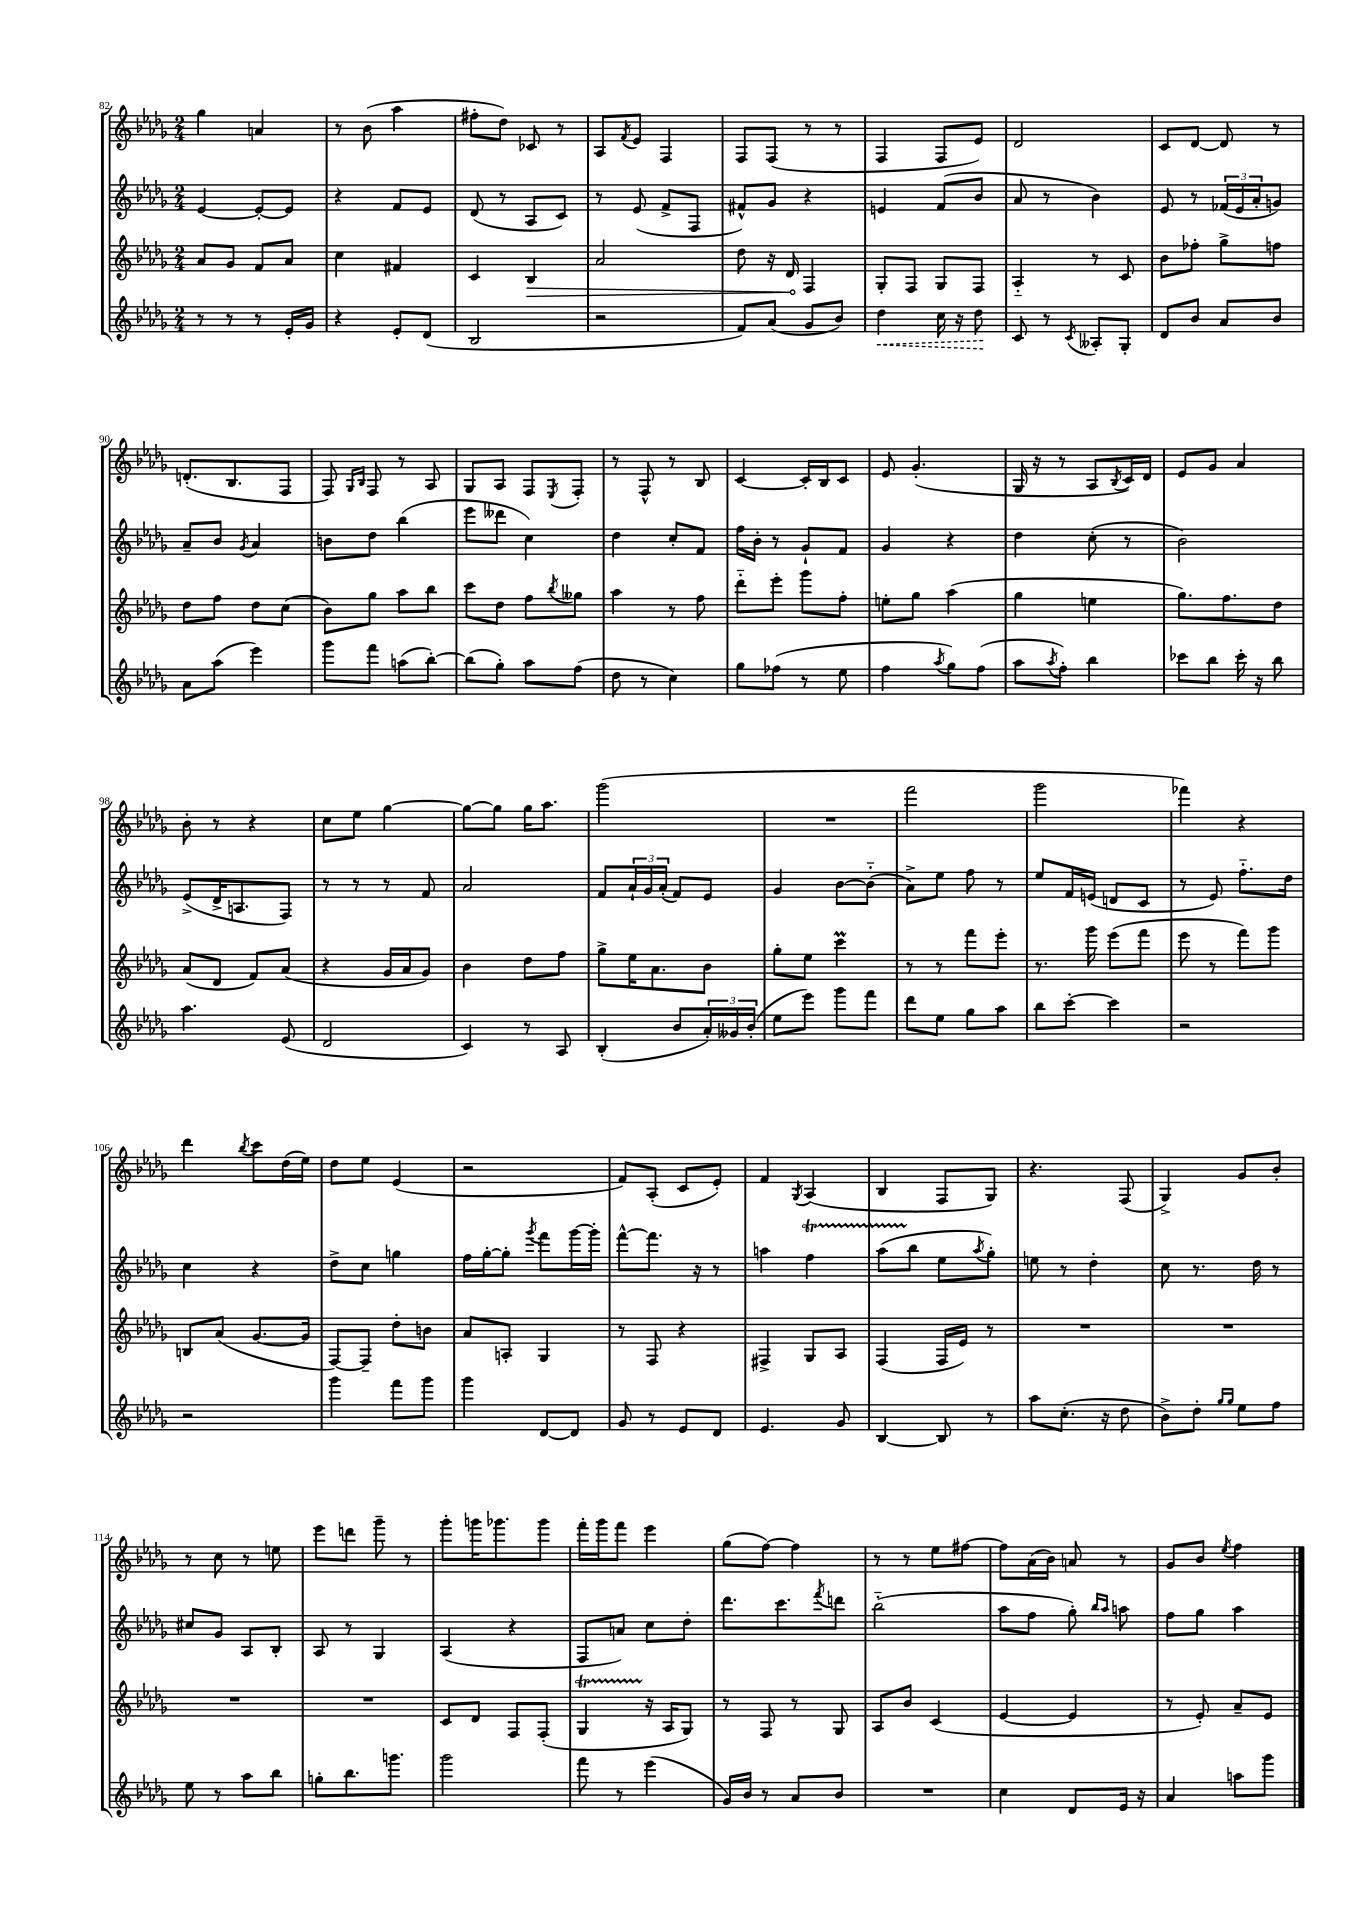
<<
\new StaffGroup <<
\new Staff = "s0" {
    \clef treble \key des \major \numericTimeSignature \time 2/4
    ges''4 a'4 |
    r8 bes'8( aes''4 |
    fis''8-. des''8) ces'8 r8 |
    aes8 \acciaccatura { f'8 } ees'8 f4 |
    f8 f8( r8 r8 |
    f4 f8 ees'8) |
    des'2 |
    c'8 des'8~ des'8 r8 |
    d'8.-.( bes8. f8 |
    f8) \grace { ges16 bes16 } f8 r8 aes8 |
    ges8 aes8 f8 \acciaccatura { ees8 } f8-. |
    r8 f8-^ r8 bes8 |
    c'4~ c'16-. bes16 c'8 |
    ees'8 ges'4.-.( |
    ges16 r16 r8 aes8 \acciaccatura { bes8 } c'16) des'16 |
    ees'8 ges'8 aes'4 |
    bes'8-. r8 r4 |
    c''8 ees''8 ges''4~ |
    ges''8~ ges''8 ges''16 aes''8. |
    ges'''2( |
    R2 |
    f'''2 |
    ges'''2 |
    fes'''4) r4 |
    des'''4 \acciaccatura { bes''8 } c'''8 des''16( ees''16) |
    des''8 ees''8 ees'4( |
    r2 |
    f'8) aes8-.( c'8 ees'8-.) |
    f'4 \acciaccatura { ges8 } aes4( |
    bes4 f8 ges8) |
    r4. f8( |
    ges4->) ges'8 bes'8-. |
    r8 c''8 r8 e''8 |
    ees'''8 d'''8 ges'''8-- r8 |
    ges'''8-. g'''16 ges'''8. ges'''8 |
    f'''16-. ges'''16 f'''8 ees'''4 |
    ges''8( f''8~) f''4 |
    r8 r8 ees''8 fis''8~ |
    fis''8 aes'16( bes'16) a'8 r8 |
    ges'8 bes'8 \acciaccatura { ees''8 } f''4 \bar "|." |
}
\new Staff = "s1" {
    \clef treble \key des \major \numericTimeSignature \time 2/4
    ees'4~ ees'8~-. ees'8 |
    r4 f'8 ees'8 |
    des'8( r8 aes8 c'8) |
    r8 ees'8( f'8-> f8 |
    fis'8-^) ges'8 r4 |
    e'4 f'8( bes'8 |
    aes'8 r8 bes'4) |
    ees'8 r8 \tuplet 3/2 { fes'16( ees'16 aes'16-. } g'8) |
    aes'8-- bes'8 \acciaccatura { ges'8 } aes'4 |
    b'8 des''8 bes''4( |
    ees'''8 deses'''8 c''4) |
    des''4 c''8-. f'8 |
    f''16 bes'16-. r8 ges'8-! f'8 |
    ges'4 r4 |
    des''4 c''8-.( r8 |
    bes'2) |
    ees'8->( des'16-> a8. f8) |
    r8 r8 r8 f'8 |
    aes'2 |
    f'8 \tuplet 3/2 { aes'16-! ges'16 aes'16-.( } f'8) ees'8 |
    ges'4 bes'8~ bes'8-_( |
    aes'8->) ees''8 f''8 r8 |
    ees''8 f'16 e'16( d'8 c'8 |
    r8 ees'8) f''8.-_ des''16 |
    c''4 r4 |
    des''8-> c''8 g''4 |
    f''16 ges''16~-. ges''8-. \acciaccatura { ges'''8 } f'''8 ges'''16~ ges'''16-. |
    f'''8~-^ f'''8. r16 r8 |
    a''4 f''4\startTrillSpan |
    aes''8( bes''8\stopTrillSpan ees''8 \acciaccatura { aes''8 } ges''8-.) |
    e''8 r8 des''4-. |
    c''8 r8. des''16 r8 |
    cis''8 ges'8 aes8 bes8-. |
    aes8 r8 ges4 |
    aes4( r4 |
    f8 a'8) c''8 des''8-. |
    des'''8. c'''8. \acciaccatura { f'''8 } d'''8 |
    bes''2-_( |
    aes''8 f''8 ges''8-.) \grace { bes''16 aes''16 } a''8 |
    f''8 ges''8 aes''4 \bar "|." |
}
\new Staff = "s2" {
    \clef treble \key des \major \numericTimeSignature \time 2/4
    aes'8 ges'8 f'8 aes'8 |
    c''4 fis'4 |
    c'4 \once \override Hairpin.circled-tip = ##t bes4\> |
    aes'2 |
    des''8 r16 des'16\! f4 |
    ges8-. f8 ges8 f8 |
    aes4-_ r8 c'8 |
    bes'8 fes''8-. ges''8-> f''8 |
    des''8 f''8 des''8 c''8( |
    bes'8) ges''8 aes''8 bes''8 |
    c'''8 des''8 f''8 \acciaccatura { bes''8 } geses''8 |
    aes''4 r8 f''8 |
    des'''8-_ ees'''8-. ges'''8 f''8-. |
    e''8-. ges''8 aes''4( |
    ges''4 e''4 |
    ges''8.) f''8. des''8 |
    aes'8( des'8 f'8) aes'8( |
    r4 ges'16 aes'16 ges'8) |
    bes'4 des''8 f''8 |
    ges''8-> ees''16 aes'8. bes'8 |
    ges''8-. ees''8 c'''4\prall |
    r8 r8 f'''8 ees'''8-. |
    r8. ges'''16 ees'''8( f'''8 |
    ees'''8 r8 f'''8) ges'''8 |
    b8 aes'8( ges'8.~ ges'16 |
    f8~) f8-- des''8-. b'8 |
    aes'8 a8-. ges4 |
    r8 f8 r4 |
    fis4-> ges8 aes8 |
    f4( f16 ees'16) r8 |
    R2 |
    R2 |
    R2 |
    R2 |
    c'8 des'8 f8 f8-.( |
    ges4\startTrillSpan r16\stopTrillSpan aes16 ges8) |
    r8 f8 r8 ges8 |
    aes8 bes'8 c'4( |
    ees'4~ ees'4 |
    r8 ees'8-.) aes'8-- ees'8 \bar "|." |
}
\new Staff = "s3" {
    \clef treble \key des \major \numericTimeSignature \time 2/4
    r8 r8 r8 ees'16-. ges'16 |
    r4 ees'8-. des'8( |
    bes2 |
    r2 |
    f'8) aes'8( ges'8 bes'8) |
    \once \override Hairpin.style = #'dashed-line des''4\< c''16 r16 des''8\! |
    c'8 r8 \acciaccatura { c'8 } aeses8-. ges8-. |
    des'8 bes'8 aes'8 bes'8 |
    aes'8 aes''8( ees'''4) |
    ges'''8 f'''8 a''8( bes''8~-.) |
    bes''8( ges''8-.) aes''8 f''8( |
    des''8 r8 c''4) |
    ges''8 fes''8( r8 ees''8 |
    f''4 \acciaccatura { aes''8 } ges''8) f''8( |
    aes''8 \acciaccatura { aes''8 } f''8-.) bes''4 |
    ces'''8 bes''8 ces'''16-. r16 bes''8 |
    aes''4. ees'8( |
    des'2 |
    c'4) r8 aes8 |
    bes4-.( bes'8 \tuplet 3/2 { aes'16-.) geses'16 bes'16-.( } |
    ees''8 ees'''8) ges'''8 f'''8 |
    des'''8 ees''8 ges''8 aes''8 |
    bes''8 c'''8~-. c'''4 |
    r2 |
    r2 |
    ges'''4 f'''8 ges'''8 |
    ges'''4 des'8~ des'8 |
    ges'8 r8 ees'8 des'8 |
    ees'4. ges'8 |
    bes4~ bes8 r8 |
    aes''8 c''8.-.( r16 des''8 |
    bes'8->) des''8-. \grace { ges''16 ges''16 } ees''8 f''8 |
    ees''8 r8 aes''8 bes''8 |
    g''8-. bes''8. g'''8. |
    ges'''2 |
    f'''8 r8 ees'''4( |
    ges'16) bes'16 r8 aes'8 bes'8 |
    R2 |
    c''4 des'8 ees'16 r16 |
    aes'4 a''8 ges'''8 \bar "|." |
}
>>
>>
\layout { \context { \Score currentBarNumber = #82 } }
